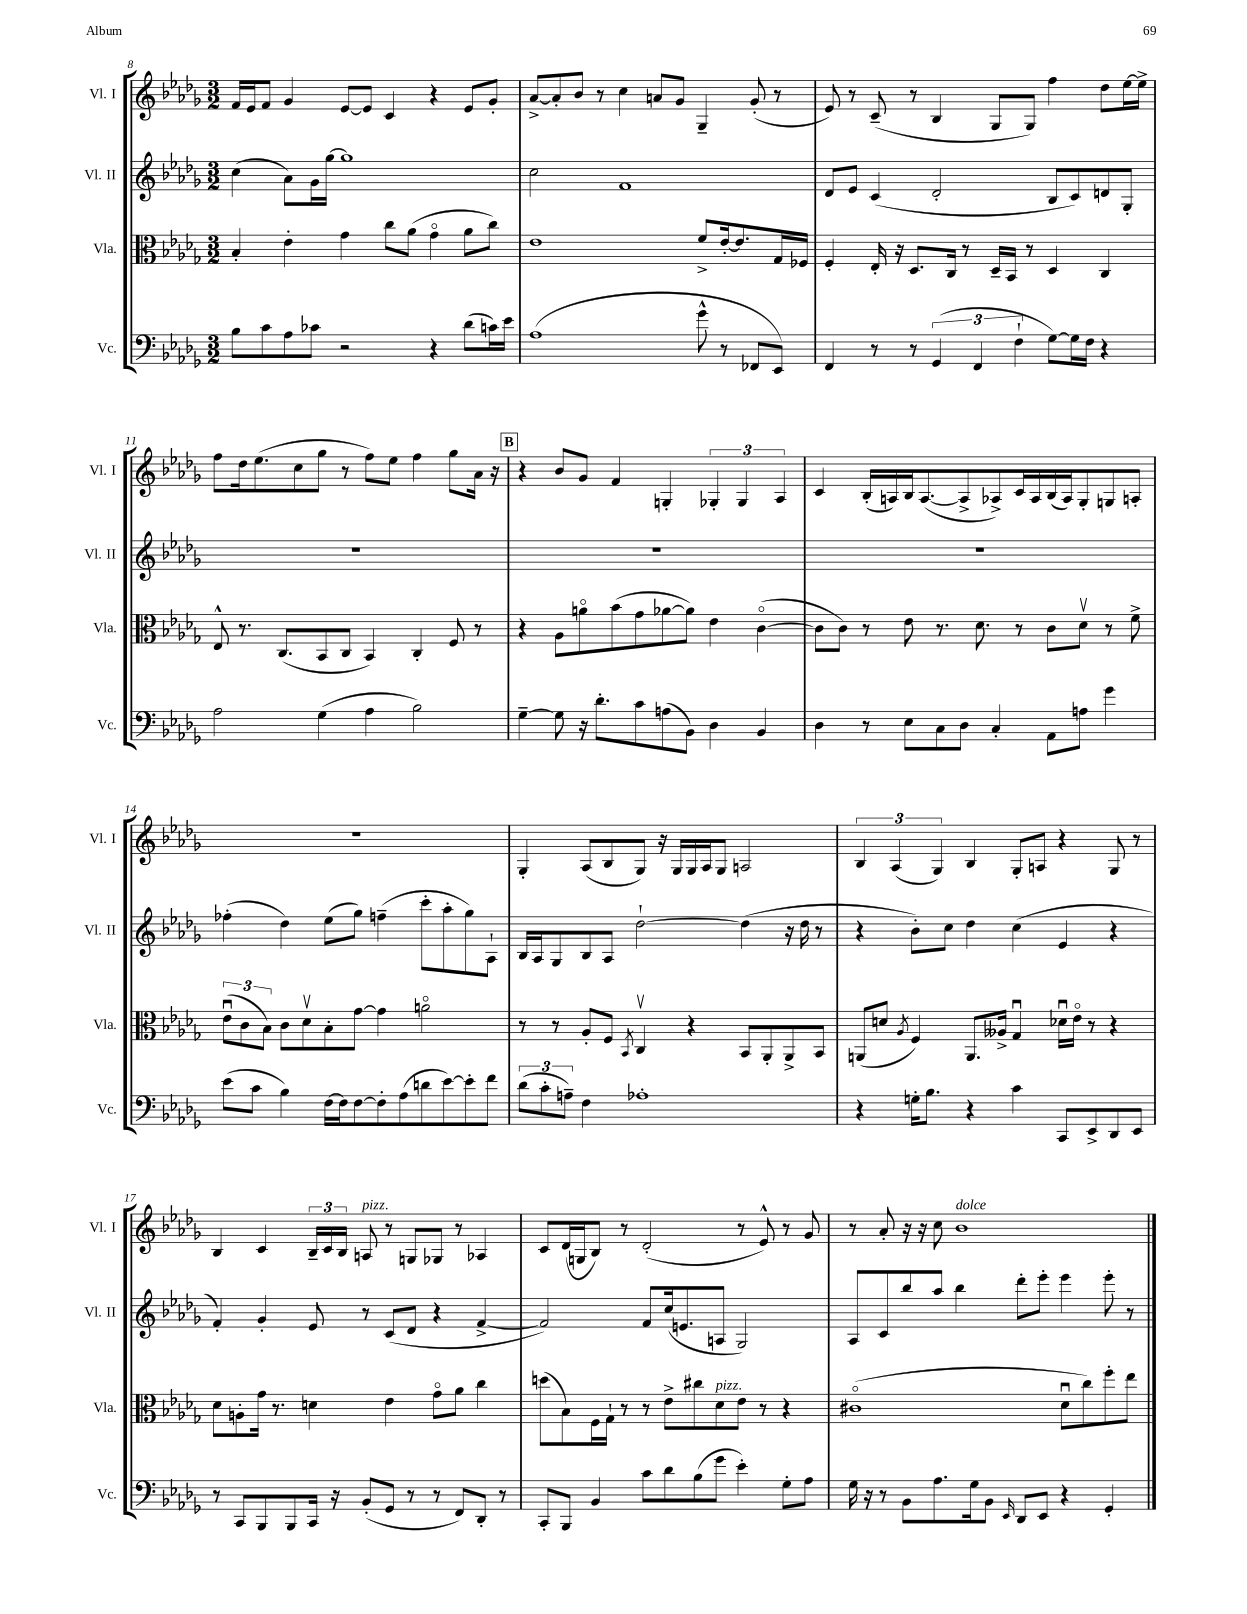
<<
\new StaffGroup <<
\new Staff = "s0" \with { instrumentName = "Vl. I" shortInstrumentName = "Vl. I" } {
    \clef treble \key des \major \numericTimeSignature \time 3/2
    \autoBeamOff f'16[ ees'16 f'8] ges'4 ees'8[~ ees'8] c'4 r4 ees'8[ ges'8]-. |
    aes'8[~-> aes'8-. bes'8] r8 c''4 a'8[ ges'8] ges4-- ges'8-.( r8 |
    ees'8) r8 c'8--( r8 bes4 ges8[ ges8]) f''4 des''8[ ees''16~ ees''16]-> |
    f''8[ des''16 ees''8.( c''8 ges''8] r8 f''8[) ees''8] f''4 ges''8[ aes'16] r16 |
    \mark \markup { \box "B" } r4 bes'8[ ges'8] f'4 g4-. \tuplet 3/2 { ges4-. ges4 aes4 } |
    c'4 bes16[-.( a16) bes16 a8.~( a8-> aes8->) c'16 aes16 bes16( aes16) ges8-. g8 a8]-. |
    R1. |
    ges4-. aes8[( bes8 ges8]) r16 ges16[ ges16 aes16 ges8] a2 |
    \tuplet 3/2 { bes4 aes4( ges4) } bes4 ges8[-. a8] r4 ges8 r8 |
    bes4 c'4 \tuplet 3/2 { bes16[-- c'16 bes16] } a8^\markup { \italic "pizz." } r8 g8[ ges8] r8 aes4 |
    c'8[ des'16( g16 bes8]) r8 des'2-.( r8 ees'8-^) r8 ges'8 |
    r8 aes'8-. r16 r16 c''8 bes'1^\markup { \italic "dolce" } \bar "|." |
}
\new Staff = "s1" \with { instrumentName = "Vl. II" shortInstrumentName = "Vl. II" } {
    \clef treble \key des \major \numericTimeSignature \time 3/2
    \autoBeamOff c''4( aes'8[) ges'16 ges''16]~ ges''1 |
    c''2 f'1 |
    des'8[ ees'8] c'4( des'2-. bes8[ c'8) d'8 ges8]-. |
    R1. |
    \mark \markup { \box "B" } R1. |
    R1. |
    fes''4-.( des''4) ees''8[( ges''8]) f''4--( c'''8[-. aes''8-. ges''8) aes8]-! |
    bes16[ aes16 ges8 bes8 aes8] des''2~-! des''4( r16 des''16 r8 |
    r4 bes'8[-.) c''8] des''4 c''4( ees'4 r4 |
    f'4-.) ges'4-. ees'8 r8 c'8[( des'8] r4 f'4~-> |
    f'2) f'8[ c''16( e'8. a8] ges2) |
    aes8[ c'8 bes''8 aes''8] bes''4 des'''8[-. ees'''8]-. ees'''4 ees'''8-. r8 \bar "|." |
}
\new Staff = "s2" \with { instrumentName = "Vla." shortInstrumentName = "Vla." } {
    \clef alto \key des \major \numericTimeSignature \time 3/2
    \autoBeamOff bes4-. ees'4-. ges'4 c''8[ aes'8]( ges'4\flageolet aes'8[ c''8]) |
    ees'1 f'8[-> ees'16~-. ees'8. ges16 fes16] |
    f4-. ees16-. r16 des8.[ c16] r8 des16[-- bes,16] r8 des4 c4 |
    ees8-^ r8. c8.[( bes,8 c8] bes,4) c4-. f8 r8 |
    \mark \markup { \box "B" } r4 aes8[ a'8\flageolet bes'8( ges'8 aes'8~ aes'8]) ees'4 c'4~\flageolet( |
    c'8[ c'8]) r8 ees'8 r8. des'8. r8 c'8[ des'8]\upbow r8 f'8-> |
    \tuplet 3/2 { ees'8[\downbow( c'8 bes8]) } c'8[ des'8\upbow bes8-. ges'8]~ ges'4 a'2\flageolet |
    r8 r8 aes8[-. f8] \acciaccatura { bes,8 } c4\upbow r4 bes,8[ aes,8-. aes,8-> bes,8] |
    a,8[( d'8] \acciaccatura { aes8 } f4) a,8.[ aeses16]-> ges4\downbow des'16[\downbow ees'16]\flageolet r8 r4 |
    des'8[ a8-. ges'16] r8. d'4 ees'4 ges'8[\flageolet aes'8] c''4 |
    d''8[( bes8) f16 ges16]-! r8 r8 ees'8[-> cis''8 des'8^\markup { \italic "pizz." } ees'8] r8 r4 |
    cis'1\flageolet( des'8[\downbow c''8) f''8-. ees''8] \bar "|." |
}
\new Staff = "s3" \with { instrumentName = "Vc." shortInstrumentName = "Vc." } {
    \clef bass \key des \major \numericTimeSignature \time 3/2
    \autoBeamOff bes8[ c'8 aes8 ces'8] r2 r4 des'8[( c'16) ees'16] |
    aes1( ges'8-^ r8 fes,8[ ees,8]) |
    f,4 r8 r8 \tuplet 3/2 { ges,4( f,4 f4-! } ges8[~) ges16 f16] r4 |
    aes2 ges4( aes4 bes2) |
    \mark \markup { \box "B" } ges4~-- ges8 r16 des'8.[-. c'8 a8( bes,8]) des4 bes,4 |
    des4 r8 ees8[ c8 des8] c4-. aes,8[ a8] ges'4 |
    ees'8[( c'8] bes4) f16[~ f16 f8~ f8-. aes8( d'8 ees'8~) ees'8-. f'8] |
    \tuplet 3/2 { des'8[( c'8-. a8]--) } f4 aes1-. |
    r4 g16[-. bes8.] r4 c'4 c,8[ ees,8-> des,8 ees,8] |
    r8 c,8[ bes,,8 bes,,8 c,16] r16 bes,8[-.( ges,8] r8 r8 f,8[) des,8]-. r8 |
    c,8[-. bes,,8] bes,4 c'8[ des'8 bes8( ges'8] ees'4-.) ges8[-. aes8] |
    ges16 r16 r8 bes,8[ aes8. ges16 bes,8] \grace { ees,16 } des,8[ ees,8] r4 ges,4-. \bar "|." |
}
>>
>>
\layout { \context { \Score currentBarNumber = #8 } }
